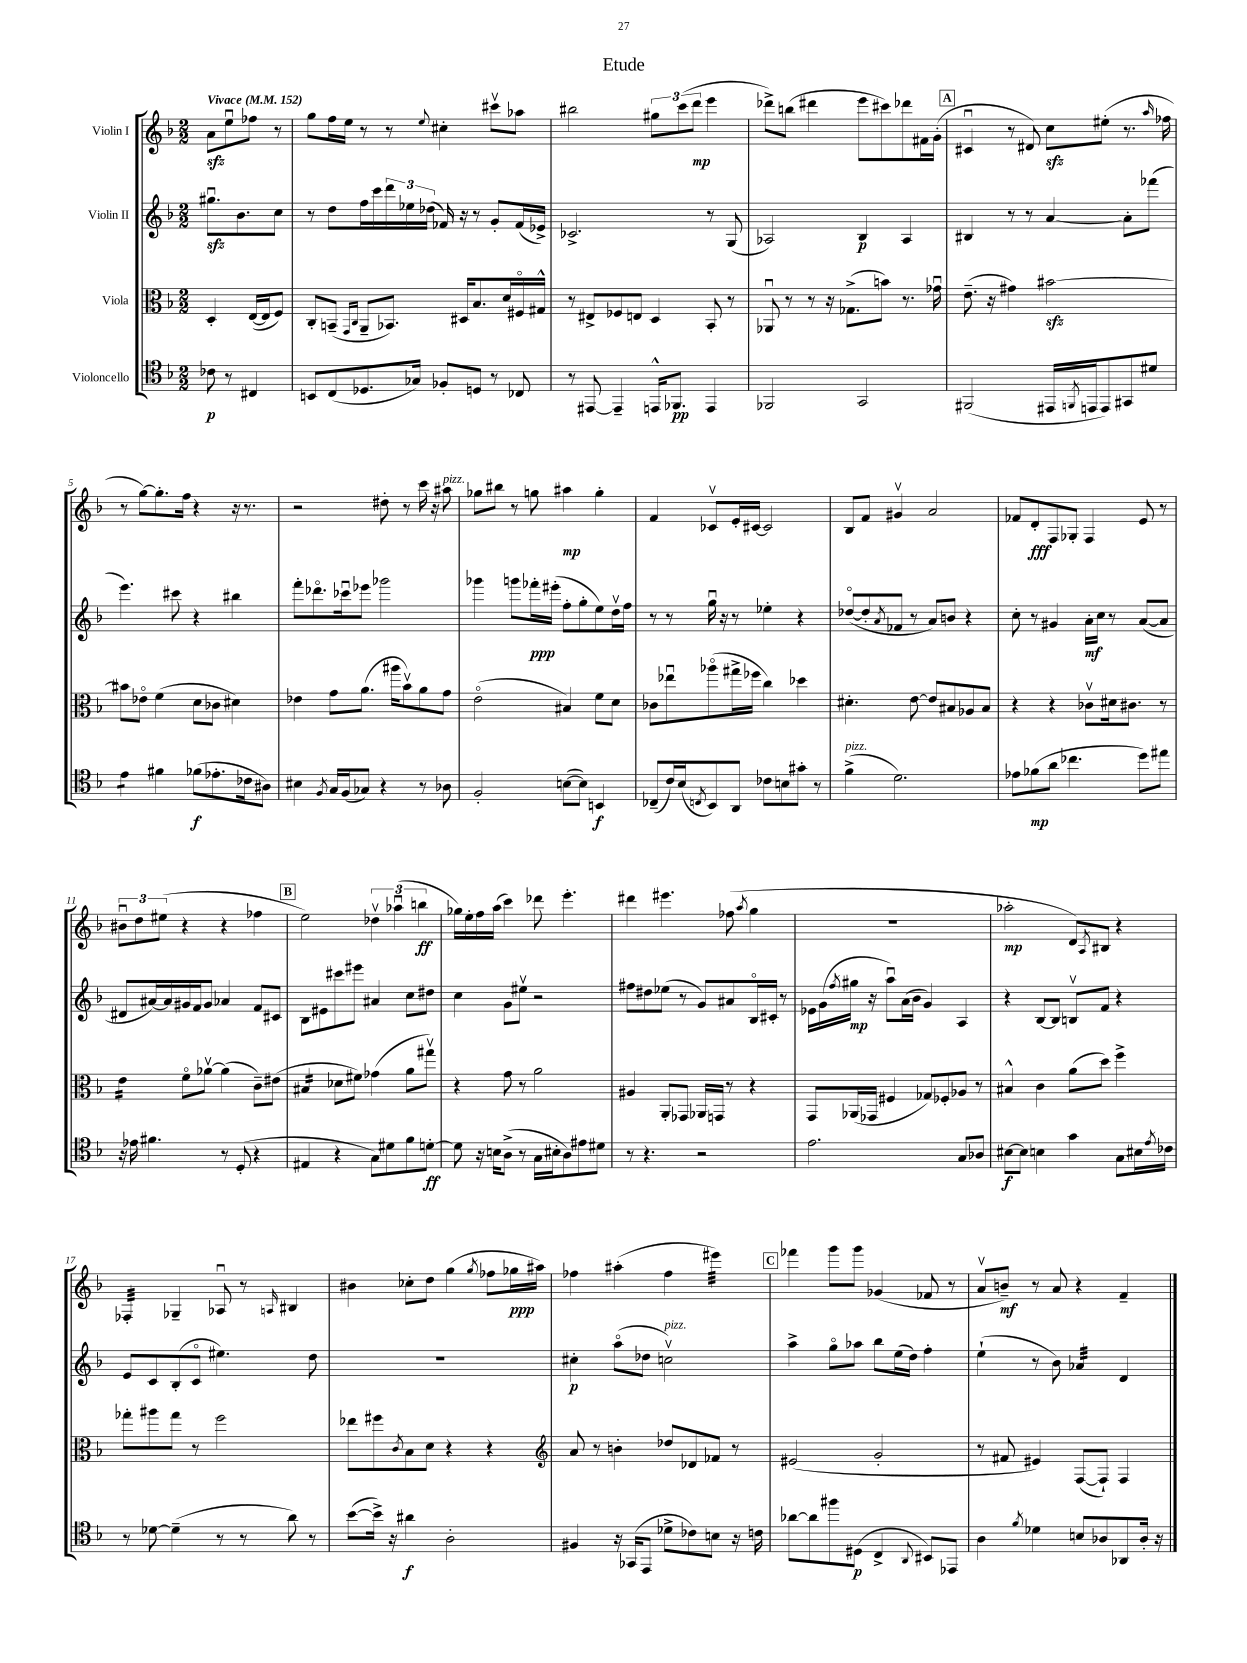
\header { title = "Etude" }
<<
\new StaffGroup <<
\new Staff = "s0" \with { instrumentName = "Violin I" } {
    \clef treble \key f \major \numericTimeSignature \time 2/2 \partial 2 \tempo "Vivace" 4 = 152
    a'8\sfz e''8\downbow fes''8 r8 |
    g''8 f''16 e''16 r8 r8 \appoggiatura { e''8 } cis''4-. cis'''8\upbow aes''8 |
    bis''2 \tuplet 3/2 { gis''8 c'''8( d'''8\mp } e'''4 |
    des'''8->) b''8( dis'''4 e'''8 cis'''8) des'''8 fis'16 g'16-.( |
    \mark \markup { \box "A" } cis'4\downbow r8 dis'8) c''8\sfz eis''8-.( r8. \grace { a''16 } fes''16 |
    r8 g''8~) g''8.-. f''16 r4 r16 r8. |
    r2 dis''8-. r8 c'''16 r16 ais''8^\markup { \italic "pizz." } |
    ges''8 bis''8 r8 g''8 ais''4\mp g''4-. |
    f'4 ces'8\upbow e'16-. cis'16~ cis'2 |
    bes8 f'8 gis'4\upbow a'2 |
    fes'8 d'8-.\fff f8 ges8-. f4 e'8 r8 |
    \tuplet 3/2 { bis'8\downbow d''8 eis''8( } r4 r4 fes''4 |
    \mark \markup { \box "B" } e''2) \tuplet 3/2 { des''4\upbow aes''4\downbow( b''4\ff } |
    ges''16) e''16-. f''16 a''16( c'''4) des'''8 e'''4.-. |
    dis'''4 eis'''4. fes''8( \acciaccatura { a''8 } g''4 |
    R1 |
    aes''2-.\mp d'8) \acciaccatura { a8 } bis8 r4 |
    fes4:32-. ges4-- aes8\downbow r8 \grace { a16 } bis4 |
    bis'4 ces''8-. d''8 g''4( \acciaccatura { g''8 } fes''8 ges''16\ppp ais''16) |
    fes''4 ais''4-.( fes''4 eis'''4:32) |
    \mark \markup { \box "C" } fes'''4 g'''8 g'''8 ges'4( fes'8 r8 |
    a'8\upbow b'8--\mf) r8 a'8 r4 f'4-- \bar "|." |
}
\new Staff = "s1" \with { instrumentName = "Violin II" } {
    \clef treble \key f \major \numericTimeSignature \time 2/2 \partial 2
    gis''8.\downbow\sfz bes'8. c''8 |
    r8 d''8 f''16 c'''16 \tuplet 3/2 { d'''16 ees''16 des''16( } fes'16) r16 r8 g'8-. fes'16( ees'16->) |
    ces'2.-> r8 g8( |
    aes2) bes4\p aes4 |
    \mark \markup { \box "A" } bis4 r8 r8 a'4~ a'8-. fes'''8( |
    e'''4.) cis'''8 r4 bis''4 |
    f'''8-. des'''8.\flageolet ces'''16\downbow ees'''8 ges'''2 |
    ges'''4 g'''8 fes'''16-.\ppp eis'''16-.( f''8-. g''8-. e''8) d''16\upbow f''16 |
    r8 r8 g''16\downbow r16 r8 ees''4-. r4 |
    des''8~\flageolet( des''8-. \acciaccatura { a'8 } fes'8 r8 a'8) b'8 r4 |
    c''8-. r8 gis'4 a'16-.\mf c''16 r8 a'8~( a'8 |
    dis'8 ais'16~) ais'16 gis'16 f'16 gis'8 aes'4 f'8 cis'8 |
    \mark \markup { \box "B" } bes8 eis'8 cis'''8 eis'''8 ais'4 c''8 dis''8 |
    c''4 g'8 eis''8\upbow r2 |
    fis''8 dis''8 ees''8( r8 g'8) ais'8 bes16\flageolet cis'16-. r8 |
    ees'16 g'16( \acciaccatura { f''8 } gis''16\mp r16 a''8\downbow) a'16( bes'16 g'4) a4 |
    r4 bes8~ bes8 b8\upbow f'8 r4 |
    e'8 c'8 bes8-.( c'8\flageolet eis''4.) d''8 |
    R1 |
    cis''4-.\p a''8\flageolet( des''8 c''2\upbow^\markup { \italic "pizz." }) |
    \mark \markup { \box "C" } a''4-> g''8\flageolet aes''8 bes''8 e''16( d''16) f''4-. |
    e''4-!( r8 bes'8) aes'4:32 d'4 \bar "|." |
}
\new Staff = "s2" \with { instrumentName = "Viola" } {
    \clef alto \key f \major \numericTimeSignature \time 2/2 \partial 2
    d4-. e16~( e16 f8) |
    c8-. b,8--( \grace { g,16 c16 } a,8-- bes,8.) dis16 bes8. d'16 fis16\flageolet gis16-^ |
    r8 eis8-> fes8 e8 d4 bes,8-. r8 |
    aes,8\downbow r8 r8 r16 ges8.->( b'8) r8. ges'16\downbow |
    \mark \markup { \box "A" } e'8.--( r16 gis'4) bis'2~\sfz |
    bis'8 ees'8\flageolet f'4( d'8 ces'8 dis'4) |
    ees'4 g'8 a'8.( ais''16 bes'8\upbow) a'8 g'8 |
    e'2\flageolet( bis4) f'8 d'8 |
    ces'8 ees''8\downbow aes''8\flageolet( gis''16-> fes''16 c''4) des''4 |
    dis'4.-. e'8~ e'8 bis8 aes8 bis8 |
    r4 r4 ces'8\upbow dis'16 cis'8. r8 |
    e'4:16 f'8\flageolet aes'8~\upbow aes'4( c'8--) eis'8( |
    \mark \markup { \box "B" } bis4:16 des'8 fis'8) ges'4( a'8 gis''8\upbow) |
    r4 g'8 r8 a'2 |
    ais4 a,8-. ges,8 aes,16 g,16 r8 r4 |
    g,8 aes,16( ges,16 fis4 ges8) fes8-. aes8 r8 |
    bis4-^ c'4 a'8( d''8) f''4-> |
    ges''8-. ais''8 ges''8 r8 f''2 |
    ees''8 fis''8 \acciaccatura { c'8 } bes8 d'8 r4 r4 |
    \clef treble a'8 r8 b'4-. des''8 des'8 fes'8 r8 |
    \mark \markup { \box "C" } eis'2( g'2-. |
    r8 fis'8 eis'4) f8~( f8-!) f4 \bar "|." |
}
\new Staff = "s3" \with { instrumentName = "Violoncello" } {
    \clef tenor \key f \major \numericTimeSignature \time 2/2 \partial 2
    ces'8\p r8 cis4 |
    b,8 c8( des8. ges16) fes8-. d8 r8 ces8 |
    r8 eis,8~ eis,4-- e,16-^ fes,8.\pp e,4 |
    fes,2 g,2 |
    \mark \markup { \box "A" } fis,2( eis,16 \acciaccatura { f,8 } e,16 e,8) gis,8 dis'8 |
    e'4:8 fis'4 fes'8\f( ees'8.-. ces'16 ais8) |
    bis4 \acciaccatura { f8 } g16 f16( ges8) r4 r8 aes8 |
    f2-. b8~( b8) b,4\f |
    ces8--( c'16) bes16( \acciaccatura { c8 } bes,8) a,8 ces'8 b8 gis'8-. r8 |
    f'4->^\markup { \italic "pizz." }( d'2.) |
    ees'8 fes'8\mp( a'8 ces''4. d''8) eis''8 |
    r16 ees'16 fis'4. r8 d8-.( r4 |
    \mark \markup { \box "B" } eis4 r4 g8) dis'8 f'8 d'8~-.\ff |
    d'8 r16 b16 a8->( r8 g16 bis16-. a8) eis'8 dis'8 |
    r8 r4. r2 |
    e'2. g8 aes8 |
    bis8~\f bis8 b4 g'4 g8 bis16 \acciaccatura { e'8 } ces'16 |
    r8 des'8~ des'4--( r8 r8 a'8) r8 |
    bes'8~( bes'16->) r16 ais'4\f a2-. |
    fis4 r16 ges,16( e,8 des'8-> ces'8) b8 r16 c'16 |
    \mark \markup { \box "C" } aes'8~ aes'8 fis''8 dis8\p( c4-> \appoggiatura { a,8 } bis,8) ees,8 |
    a4 \acciaccatura { f'8 } des'4 b8 aes8 aes,8 aes16-. r16 \bar "|." |
}
>>
>>
